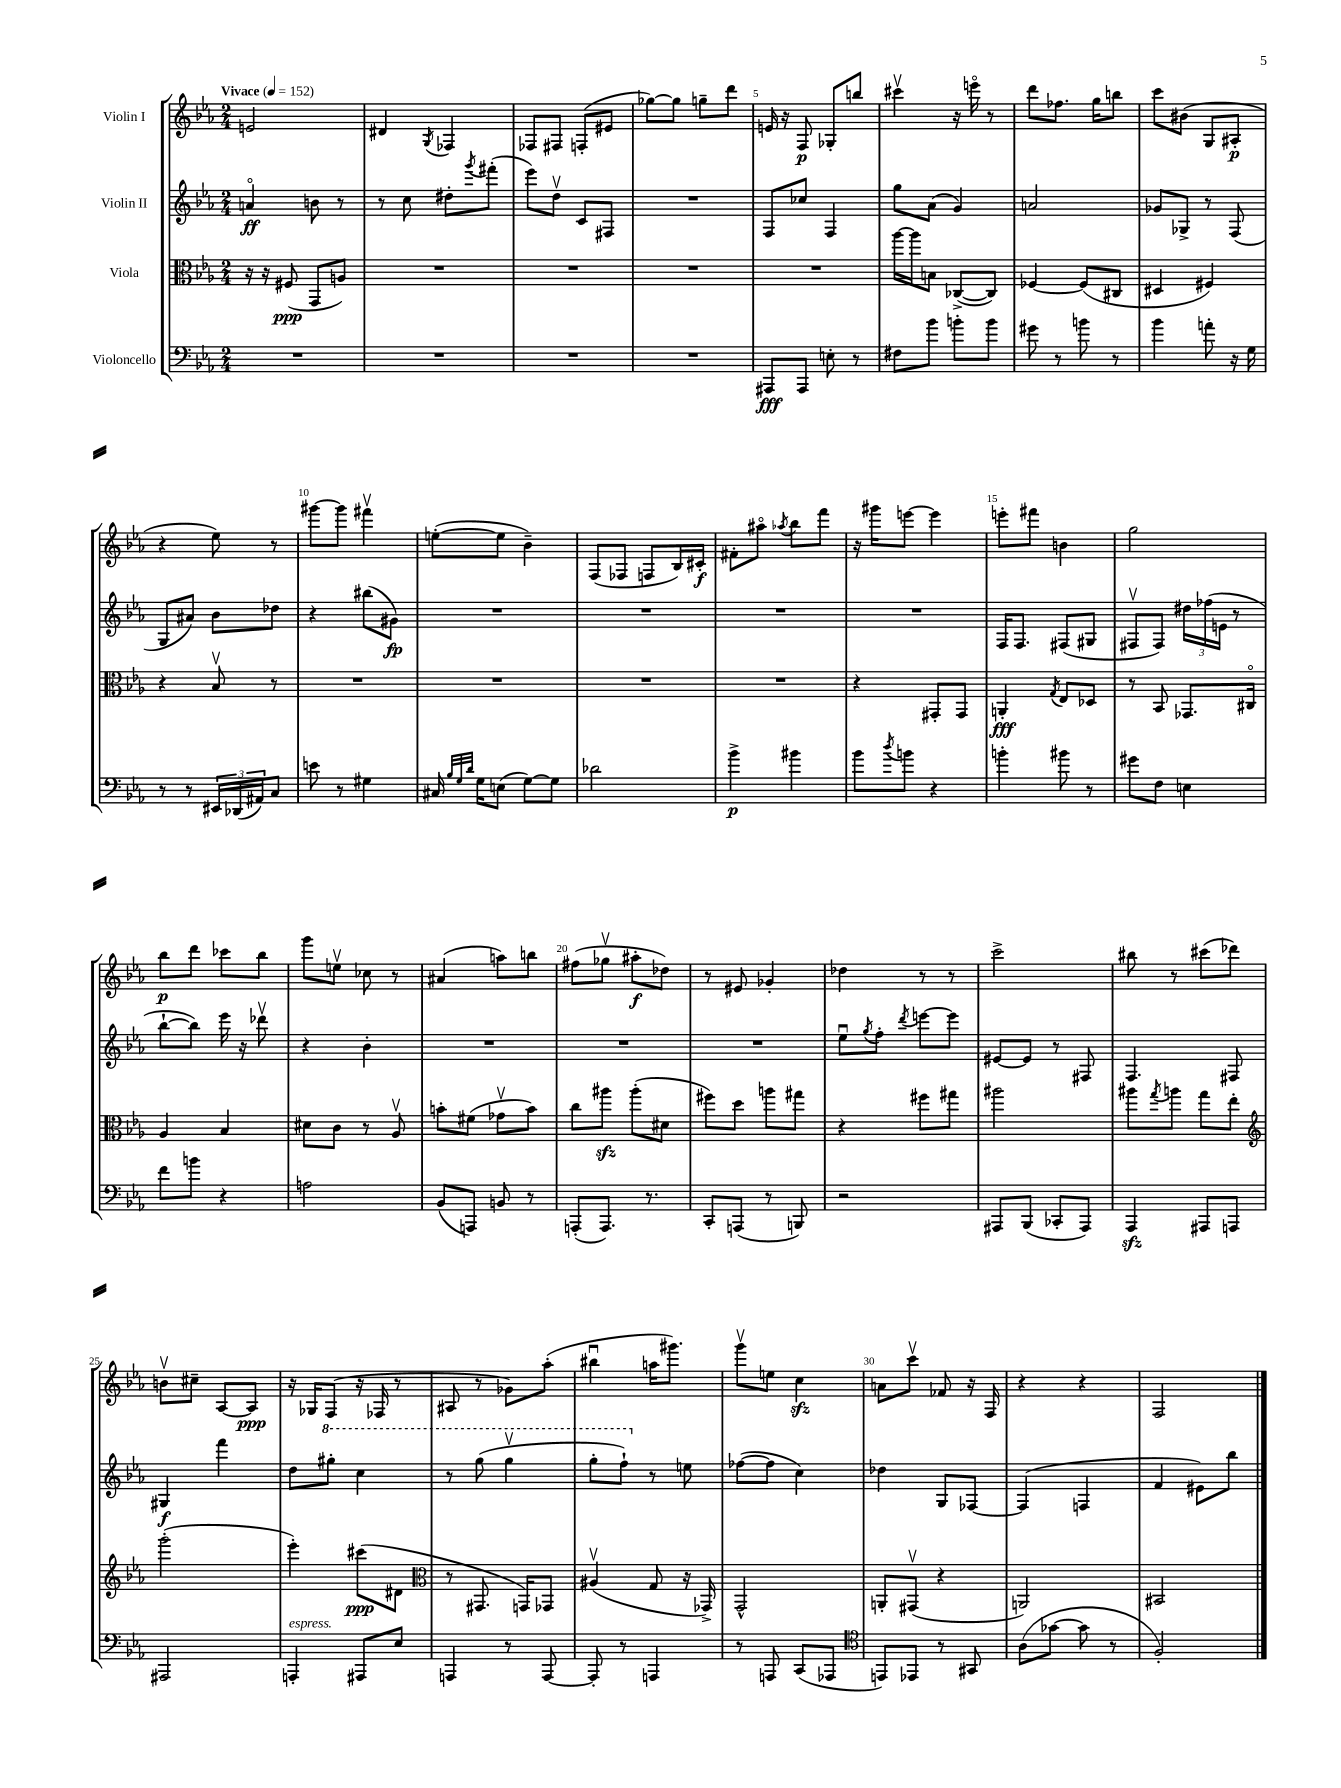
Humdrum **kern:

**kern	**kern	**kern	**kern
*staff4	*staff3	*staff2	*staff1
*clefF4	*clefC3	*clefG2	*clefG2
*k[b-e-a-]	*k[b-e-a-]	*k[b-e-a-]	*k[b-e-a-]
*M2/4	*M2/4	*M2/4	*M2/4
*MM152	*MM152	*MM152	*MM152
2r	16r	4ao/	2e/
.	16r	.	.
.	(8F#/	.	.
.	8GG/L	8b\	.
.	8A/J)	8r	.
=	=	=	=
2r	2r	8r	4d#/
.	.	8cc\	.
.	.	.	8qG/
.	.	8dd#'\L	4F-/
.	.	8qggg/	.
.	.	(8fff#'\J	.
=	=	=	=
2r	2r	8eee-\L)	8F-/L
.	.	8ddv\J	8F#/J
.	.	8c/L	(8F'/L
.	.	8F#/J	8e#/J
=	=	=	=
2r	2r	2r	[8gg-\L)
.	.	.	8gg-\]J
.	.	.	8gg~\L
.	.	.	8ddd\J
=	=	=	=
8AAA#/L	2r	8F/L	16e/
.	.	.	16r
8AAA#/J	.	8cc-/J	8F/
8E'\	.	4F/	8G-'/L
8r	.	.	8bb/J
=	=	=	=
8F#\L	[16aa-\LL	8gg\L	4ccc#v\
.	16aa-\]J	.	.
8b-\J	8B\J	(8a-\J	.
8b'\L	([8C-^/L	4g/)	16r
.	.	.	16eeeo\
8b\J	8C-/]J)	.	8r
=	=	=	=
8g#\	[4F-/	2a/	8ddd\L
8r	.	.	8.ff-\J
8b\	(8F-/]L	.	.
.	.	.	16gg\LK
8r	8C#/J	.	8bb\J
=	=	=	=
4b-\	4D#/	8g-/L	8ccc\L
.	.	8G-^/J	(8b#\J
8a'\	4F#/)	8r	8G/L
16r	.	(8F/	8A#'/J
16G\	.	.	.
=	=	=	=
8r	4r	8G/L	4r
8r	.	8a#/J)	.
24EE#/LL	8B-v/	8b-\L	8ee-\)
(24DD-/	.	.	.
24AA#/J)	.	.	.
8C/J	8r	8dd-\J	8r
=	=	=	=
8e\	2r	4r	[8ggg#\L
8r	.	.	8ggg#\]J
4G#\	.	(8bb#\L	4fff#v\
.	.	8g#\J)	.
=	=	=	=
16C#/	2r	2r	([8ee'\L
32qqB-/LLL	.	.	.
32qqG/	.	.	.
32qqd/JJJ	.	.	.
16G\LK	.	.	.
(8E\J	.	.	8ee\]J
[8G\L)	.	.	4b-~\)
8G\]J	.	.	.
=	=	=	=
2d-\	2r	2r	(8F/L
.	.	.	8F-/J
.	.	.	8F/L
.	.	.	16B-/L)
.	.	.	16c#'/JJ
=	=	=	=
4b-^\	2r	2r	8f#'\L
.	.	.	8aa#o\J
.	.	.	8qaa-/
4b#\	.	.	8bb-\L
.	.	.	8fff\J
=	=	=	=
8b-\L	4r	2r	16r
.	.	.	16ggg#\LK
8qdd/	.	.	.
8b\J	.	.	[8eee\J
4r	8GG#'/L	.	4eee\]
.	8GG#/J	.	.
=	=	=	=
4b'\	4AA'/	16F/LK	8eee'\L
.	.	8.F/J	.
.	.	.	8fff#\J
.	8qG/	.	.
8b#\	8E-/L	(8F#/L	4b\
8r	8D-/J	8G#/J	.
=	=	=	=
8g#\L	8r	8F#v/L	2gg\
8F\J	8BB-/	8F#/J)	.
4E\	8.GG-/L	24dd#\LL	.
.	.	(24ff-\	.
.	.	24e\JJ	.
.	.	8r	.
.	16C#o/Jk	.	.
=	=	=	=
8f\L	4A-/	[8bb-`\L	8bb-\L
8b\J	.	8bb-\]J)	8ddd\J
4r	4B-/	16eee-\	8ccc-\L
.	.	16r	.
.	.	8ddd-v\	8bb-\J
=	=	=	=
2A\	8d#\L	4r	8ggg\L
.	8c\J	.	8eev\J
.	8r	4b-'\	8cc-\
.	8A-v/	.	8r
=	=	=	=
(8BB-/L	8b'\L	2r	(4a#/
8AAA/J)	(8f#\J	.	.
8BB/	8g-v\L	.	8aa\L)
8r	8b\J)	.	8bb\J
=	=	=	=
(8AAA'/L	8cc\L	2r	(8ff#\L
8.AAA/J)	8aa#\J	.	8gg-v\J
.	(8aa#'\L	.	8aa#'\L
8.r	.	.	.
.	8d#\J	.	8dd-\J)
=	=	=	=
8CC'/L	8ff#\L)	2r	8r
(8AAA/J	8dd\J	.	8e#/
8r	8aa\L	.	4g-'/
8BBB/)	8gg#\J	.	.
=	=	=	=
2r	4r	8ee-u\L	4dd-\
.	.	8qgg/	.
.	.	8ff'\J	.
.	.	8qddd/	.
.	8ff#\L	[8eee\L	8r
.	8gg#\J	8eee\]J	8r
=	=	=	=
8AAA#/L	2aa#\	[8e#/L	2ccc^\
(8BBB-/J	.	8e#/]J	.
8CC-'/L	.	8r	.
8AAA#/J)	.	8F#/	.
=	=	=	=
4AAA-/	8aa#\L	4.F/	8bb#\
.	8qgg/	.	.
.	8aa\J	.	8r
8AAA#/L	8gg\L	.	(8ccc#\L
8AAA/J	8ee-'\J	8F#/	8ddd-\J)
=	=	=	=
*	*clefG2	*	*
2AAA#/	(2ggg'\	4G#/	8bv\L
.	.	.	8cc#~\J
.	.	4fff\	[8A-/L
.	.	.	8A-/]J
=	=	=	=
4AAA'/	4eee-'\)	8dd\L	16r
.	.	.	16G-/LK
.	.	8ggg#'\J	(8F/J
8AAA#/L	(8ccc#\L	4ccc\	16r
.	.	.	16F-/
8E-/J	8d#\J	.	8r
=	=	=	=
*	*clefC3	*	*
4AAA/	8r	8r	8A#/
.	8.GG#/	(8ggg\	8r
8r	.	4gggv\	8g-\L)
.	16GG/LK)	.	.
[8AAA/	8GG-/J	.	(8aa-'\J
=	=	=	=
8AAA'/]	(4A#v/	8ggg'\L	4bb#u\
8r	.	8fff`\J)	.
4AAA/	8G/	8r	16aa\LK
.	.	.	8.ggg#\J)
.	16r	8ee\	.
.	16GG-^/)	.	.
=	=	=	=
8r	2GG^^/	([8ff-\L	8gggv\L
8AAA/	.	8ff-\]J	8ee\J
(8CC/L	.	4cc\)	4cc\
8AAA-/J	.	.	.
=	=	=	=
*clefC4	*	*	*
8EE/L)	8AA'/L	4dd-\	8a\L
8EE-/J	(8GG#v/J	.	8cccv\J
8r	4r	8G/L	8f-/
8GG#/	.	[8F-/J	16r
.	.	.	16F/
=	=	=	=
(8A-\L	2AA/)	(4F-/]	4r
[8g-\J	.	.	.
8g-\]	.	4F/	4r
8r	.	.	.
=	=	=	=
2F'/)	2BB#/	4f/	2F/
.	.	8e#\L)	.
.	.	8bb-\J	.
==	==	==	==
*-	*-	*-	*-
